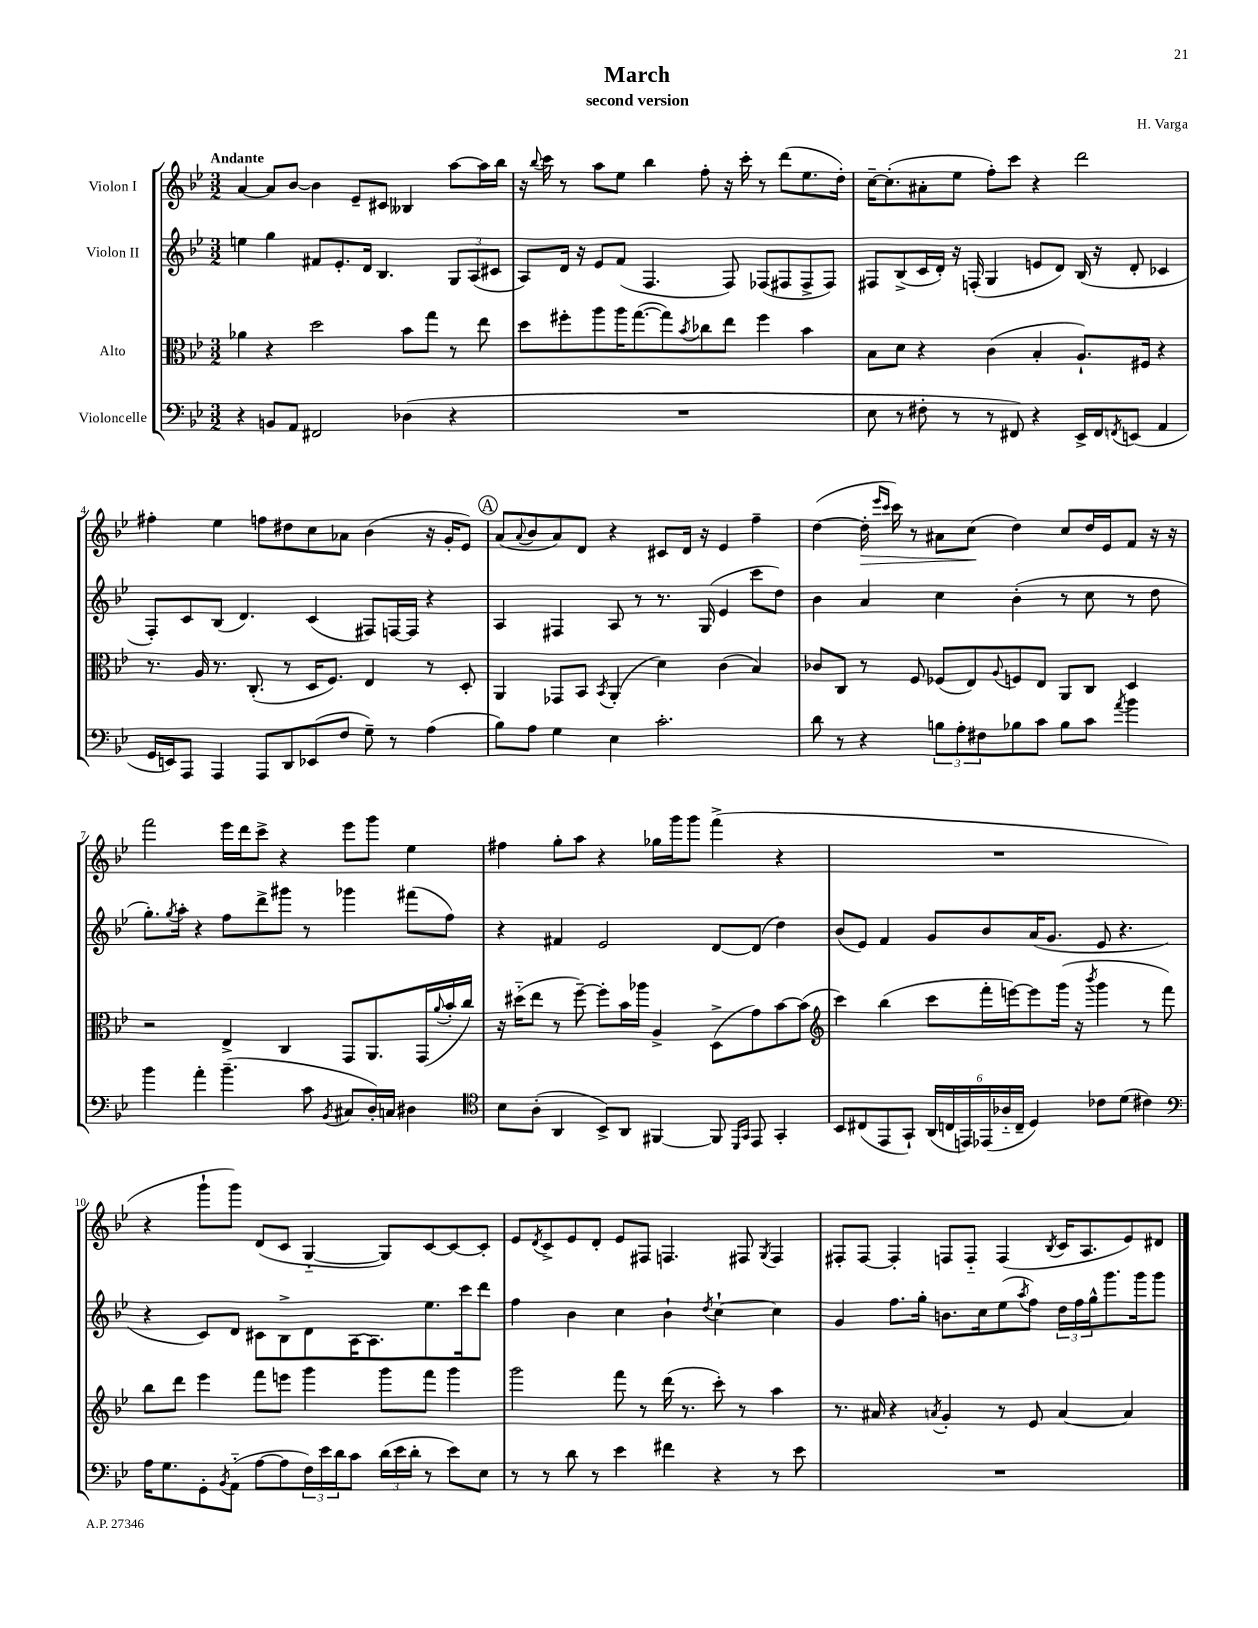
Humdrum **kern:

**kern	**kern	**kern	**kern	**dynam
*part4	*part3	*part2	*part1	*part1
*staff4	*staff3	*staff2	*staff1	*staff1
*I"Violoncelle	*I"Alto	*I"Violon II	*I"Violon I	*
*clefF4	*clefC3	*clefG2	*clefG2	*
*k[b-e-]	*k[b-e-]	*k[b-e-]	*k[b-e-]	*
*M3/2	*M3/2	*M3/2	*M3/2	*
=1	=1	=1	=1	=1
!	!	!	!LO:TX:a:B:t=Andante	!
4r	4a-X\	4een\	[4a/	.
8BBn/L	4r	4gg\	8a/L]	.
8AA/J	.	.	[8b-/J	.
2FF#X/	2dd\	8f#X/L	4b-\]	.
.	.	8.e-'/	.	.
.	.	.	8e-~/L	.
.	.	16d/Jk	.	.
.	.	4.B-/	8c#X/J	.
(4D-X\	8b-\L	.	4B--X/	.
.	8gg\J	.	.	.
4r	8r	12G/L	[8aa\L	.
.	.	(12A/	.	.
.	8ee-\	.	16aa\L]	.
.	.	12c#X/J	.	.
.	.	.	16bb-\JJ	.
=2	=2	=2	=2	=2
1.r	8dd\L	8A/L)	16r	.
.	.	.	8qqbb-/	.
.	.	.	16ccc\	.
.	8ff#X'\	16d/Jk	8r	.
.	.	16r	.	.
.	8aa\	8e-/L	8aa\L	.
.	16aa\K	(8f/J	8ee-\J	.
.	([8.gg\	.	.	.
.	.	4.F/	4bb-\	.
.	8gg\])	.	.	.
.	8qb-/	.	.	.
.	8cc-X\	.	8ff'\	.
.	8ee-\J	8F/)	16r	.
.	.	.	16ccc'\	.
.	4ff#\	(8F-X/L	8r	.
.	.	8F#X/	(8ddd\L	.
.	4b-\	8F#^/	8.ee-\	.
.	.	8F#/J)	.	.
.	.	.	16dd'\Jk)	.
=3	=3	=3	=3	=3
8E-\	8B-\L	8F#X/L	[16cc~\KL	.
.	.	.	(8.cc'\]	.
8r	8d\J	(8B-^/	.	.
8F#X'\	4r	16c/L	8a#X'\	.
.	.	16d'/JJ)	.	.
8r	.	16r	8ee-\J	.
.	.	(16Fn'/	.	.
8r	(4c\	4G/	8ff'\L)	.
8FF#X/)	.	.	8ccc\J	.
4r	4B-'/	8en/L	4r	.
.	.	8d/J)	.	.
16EE-^/LL	8.A`/L)	(16B-/	2ddd\	.
16FF#/J	.	16r	.	.
8qFFn/	.	.	.	.
(8EEn/J	.	8d'/	.	.
.	16F#X/Jk	.	.	.
4AA/	4r	4c-X/	.	.
!!LO:LB:g=z
=4	=4	=4	=4	=4
16GG/LL	8.r	8F'/L)	4ff#X'\	.
16EEn/J)	.	.	.	.
8AAA/J	.	8c/	.	.
.	16A/	.	.	.
4AAA/	8.r	(8B-/J	4ee-\	.
.	.	4.d/)	.	.
.	(8.C'/	.	.	.
8AAA/L	.	.	8ffn\L	.
8DD/	8r	.	8dd#X\	.
(8EE-X/	16D/KL	(4c/	8cc\	.
.	8.F/J)	.	.	.
8F/J	.	.	8a-X\J	.
8G~\)	4E-/	8F#X/L)	(4b-\	.
8r	.	[16Fn/L	.	.
.	.	16F/JJ]	.	.
(4A\	8r	4r	16r	.
.	.	.	16g'/KL	.
.	8D'/	.	8e-/J)	.
!!LO:REH:place=s1:t=A
=5	=5	=5	=5	=5
8B-\L)	4AA/	4A/	(8a/L	.
.	.	.	8qqa/	.
8A\J	.	.	8b-/	.
4G\	8GG-X/L	4F#X/	8a/)	.
.	8BB-/J	.	8d/J	.
.	8qBB-/	.	.	.
4E-\	(4AA'/	8A/	4r	.
.	.	8r	.	.
2.c'\	4d\)	8.r	8c#X/L	.
.	.	.	16d/Jk	.
.	.	(16G/	16r	.
.	(4c\	4e-/	4e-/	.
.	4B-/)	8ccc\L	4ff~\	.
.	.	8dd\J)	.	.
=6	=6	=6	=6	=6
8d\	8c-X/L	4b-\	([4dd\	.
8r	8C/J	.	.	.
!	!	!	!	!LO:HP:b
4r	8r	4a/	16dd'\]	>
.	.	.	16qqeee-/LL	.
.	.	.	16qqccc/JJ	.
.	.	.	16ccc\)	.
.	8F/	.	8r	.
12Bn\L	(8F-X/L	4cc\	8a#X\L	.
12A'\	.	.	.	.
.	8E-/)	.	(8cc\J	.
12F#X\	.	.	.	.
.	8qqA/	.	.	.
8B-X\	8Fn/	(4b-'\	4dd\)	]
8c\J	8E-/J	.	.	.
8B-\L	8AA/L	8r	8cc/L	.
8c\J	8C/J	8cc\	16dd/L	.
.	.	.	16e-/J	.
8qa/	.	.	.	.
4b-\	4D/	8r	8f/J	.
.	.	8dd\	16r	.
.	.	.	16r	.
!!LO:LB:g=z
=7	=7	=7	=7	=7
4b-\	2r	8.gg'\L)	2fff\	.
.	.	8qgg/	.	.
.	.	16aa'\Jk	.	.
4a'\	.	4r	.	.
(4.b-~\	4E-^/	8ff\L	16eee-\LL	.
.	.	.	16ddd\J	.
.	.	8ddd^\	8ccc^\J	.
.	4C/	8ggg#X\J	4r	.
8c\	.	8r	.	.
8qBB-/	.	.	.	.
8C#X/L	8GG/L	4ggg-X\	8eee-\L	.
16D'/L)	8.AA/	.	8ggg\J	.
16Cn/JJ	.	.	.	.
4D#X\	.	(8fff#X\L	4ee-\	.
.	(16GG/L	.	.	.
.	8qqa/	.	.	.
.	16b-'/	8ff\J)	.	.
.	16cc/JJ)	.	.	.
=8	=8	=8	=8	=8
*clefC4	*	*	*	*
8B-\L	16r	4r	4ff#X\	.
.	(16dd#X\KL	.	.	.
(8A'\J	8ee-\J	.	.	.
4AA/	8r	4f#X/	8gg'\L	.
.	[8ff~\)	.	8aa\J	.
8BB-^/L)	8ff'\L]	2e-/	4r	.
8AA/J	16b-\L	.	.	.
.	16aa-X\JJ	.	.	.
[4FF#X/	4A^/	.	16gg-X\LL	.
.	.	.	16ggg\J	.
.	.	.	8ggg\J	.
8FF#/]	(8D^\L	[8d/L	(4fff^\	.
16qqDD/LL	.	.	.	.
16qqGG/JJ	.	.	.	.
8EE-/	8g\)	(8d/J]	.	.
4GG'/	[8b-\	4dd\)	4r	.
.	(8b-\J]	.	.	.
=9	=9	=9	=9	=9
*	*clefG2	*	*	*
8BB-/L	4ccc\)	(8b-/L	1.r	.
(8C#X/	.	8e-/J)	.	.
8EE-/	(4bb-\	4f/	.	.
8GG`/J)	.	.	.	.
(24AA/LL	8ccc\L	8g/L	.	.
24Cn/	.	.	.	.
24EEn/)	.	.	.	.
(24EE-X/	16fff'\L	8b-/	.	.
24A-X/	.	.	.	.
.	[16eeen\J)	.	.	.
24C~/JJ	.	.	.	.
4D/)	8eee\]	(16a/K	.	.
.	.	8.g/J	.	.
.	(16ggg\Jk	.	.	.
.	16r	.	.	.
.	8qbbb-/	.	.	.
8c-X\L	4ggg\	8e-/	.	.
(8d\J	.	4.r	.	.
4c#X\)	8r	.	.	.
.	8fff\)	.	.	.
!!LO:LB:g=z
=10	=10	=10	=10	=10
*clefF4	*	*	*	*
16A\KL	8bb-\L	4r	4r	.
8.G\	.	.	.	.
.	8ddd\J	.	.	.
8GG'\	4eee-\	8c/L)	8ggg`\L	.
8qBB-/	.	.	.	.
(8AA\J	.	8d/J	8ggg\J)	.
[8A\L	8fff\L	8c#X\L	(8d/L	.
8A\]	8eeen\J	8B-^\	8c/J	.
24F\L)	4ggg\	8d\	[4G/	.
24e-\	.	.	.	.
24d\J	.	.	.	.
8c\J	.	[16A\K	.	.
.	.	8.A\]	.	.
(24d\LL	8ggg\L	.	8G/L])	.
24e-\	.	.	.	.
24d'\JJ	.	.	.	.
8r	8fff\J	8.ee-\	[8c/	.
8e-\L)	4ggg\	.	8c/_	.
.	.	16ccc\k	.	.
8E-\J	.	8ddd\J	8c'/J]	.
=11	=11	=11	=11	=11
8r	2ggg\	4ff\	8e-/L	.
.	.	.	8qd/	.
8r	.	.	8c^/	.
8d\	.	4b-\	8e-/	.
8r	.	.	8d'/J	.
4e-\	8fff\	4cc\	8e-/L	.
.	8r	.	8F#X/J	.
4f#X\	(16ddd\	4b-`\	4.Fn/	.
.	8.r	.	.	.
.	.	8qdd/	.	.
4r	8ccc'\)	[4cc`\	.	.
.	8r	.	8F#X/	.
.	.	.	8qG/	.
8r	4aa\	4cc\]	4F#/	.
8e-\	.	.	.	.
=12	=12	=12	=12	=12
1.r	8.r	4g/	8F#X'/L	.
.	.	.	[8F#/J	.
.	16a#X/	.	.	.
.	4r	8.ff\L	4F#'/]	.
.	.	16gg'\Jk	.	.
.	8qan/	.	.	.
.	4g'/	8.bn\L	8Fn/L	.
.	.	.	8F/J	.
.	.	16cc\k	.	.
.	8r	(8ee-\	(4F/	.
.	.	8qaa/	.	.
.	8e-/	8ff\J)	.	.
.	.	.	8qB-/	.
.	[4a/	24dd\LL	16c/KL	.
.	.	24ff\	.	.
.	.	.	8.A/	.
.	.	24gg^^\J	.	.
.	.	8.ggg\	.	.
.	4a/]	.	8e-/)	.
.	.	16ggg\k	.	.
.	.	8ggg\J	8d#X/J	.
==	==	==	==	==
*-	*-	*-	*-	*-
